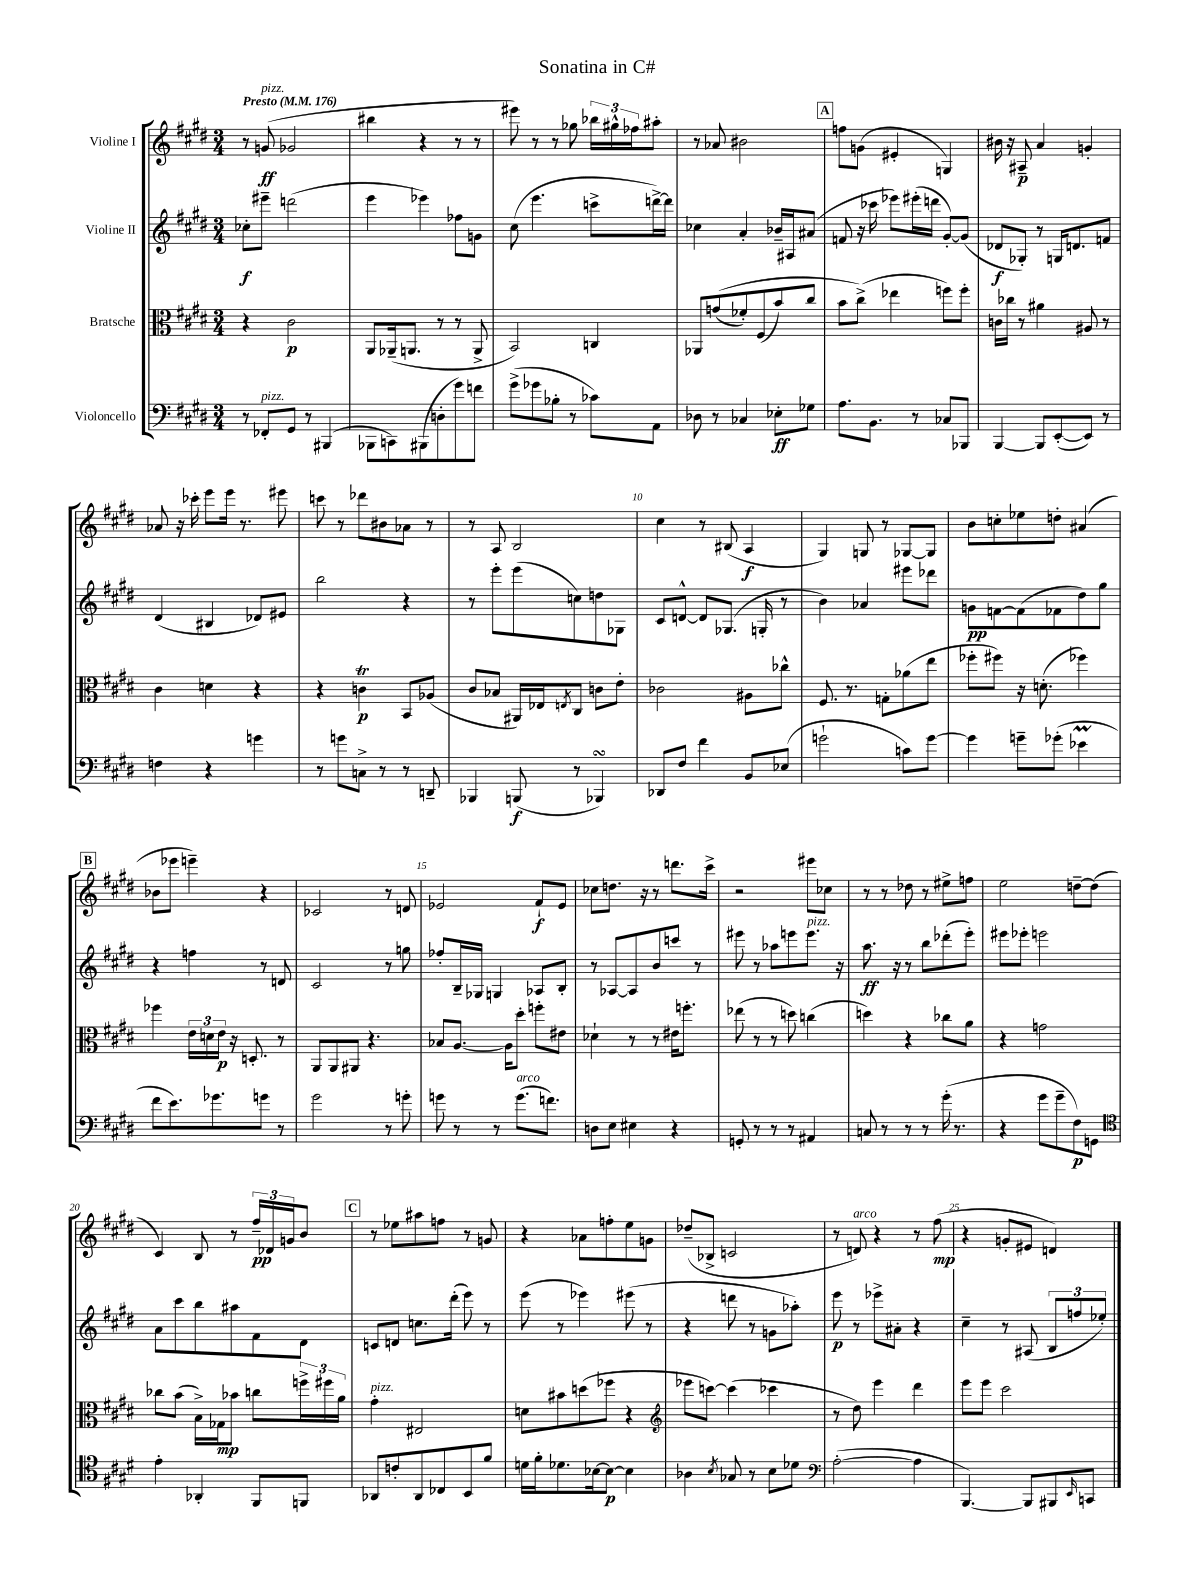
\header { title = "Sonatina in C#" }
<<
\new StaffGroup <<
\new Staff = "s0" \with { instrumentName = "Violine I" } {
    \clef treble \key e \major \numericTimeSignature \time 3/4 \tempo "Presto" 4 = 176
    r8 g'8\ff^\markup { \italic "pizz." }( ges'2 |
    bis''4 r4 r8 r8 |
    eis'''8) r8 r8 ges''8 \tuplet 3/2 { bes''16 gis''16-^ fes''16 } ais''8-. |
    r8 aes'8 bis'2 |
    \mark \markup { \box "A" } f''8 g'8( eis'4-. g4) |
    bis'16 r16 ais8--\p a'4 g'4-. |
    aes'8 r16 ces'''16-. e'''8 e'''16 r8. eis'''8 |
    c'''8 r8 des'''8 bis'8 aes'8 r8 |
    r8 a8 b2 |
    cis''4 r8 bis8( a4\f |
    gis4) g8 r8 ges8~ ges8 |
    b'8 c''8-. ees''8 d''8-. ais'4( |
    \mark \markup { \box "B" } bes'8 ees'''8 e'''4--) r4 |
    ces'2 r8 d'8 |
    ees'2 fis'8-!\f ees'8 |
    ces''8 d''8. r16 r8 d'''8. cis'''16-> |
    r2 eis'''8 ces''8 |
    r8 r8 des''8 r8 eis''8-> f''8 |
    e''2 d''8~-- d''8( |
    cis'4) b8 r8 \tuplet 3/2 { fis''16--\pp des'16 g'16 } b'8 |
    \mark \markup { \box "C" } r8 ees''8 ais''8 f''8 r8 g'8 |
    r4 aes'8 f''8-. e''8 g'8 |
    des''8--( bes8-> c'2 |
    r8 d'8^\markup { \italic "arco" }) r4 r8 fis''8\mp( |
    r4 g'8-. eis'8 d'4) \bar "|." |
}
\new Staff = "s1" \with { instrumentName = "Violine II" } {
    \clef treble \key e \major \numericTimeSignature \time 3/4
    ces''8-.\f eis'''8-- d'''2( |
    e'''4 ees'''4) fes''8 g'8 |
    cis''8( e'''4. c'''8-> d'''16~->) d'''16 |
    ces''4 a'4-. bes'16-- ais16 ais'8( |
    \mark \markup { \box "A" } f'8 r16 ces'''16 ees'''8) eis'''16-.( d'''16 gis'8~-.) gis'8( |
    des'8\f ges8-.) r8 g16 d'8. f'8 |
    dis'4( bis4 des'8) eis'8 |
    b''2 r4 |
    r8 e'''8-. e'''8( c''8) d''8 ges8 |
    cis'8 d'8~-^ d'8 ges8.( g16-. r8 |
    b'4) aes'4 eis'''8 des'''8 |
    g'8\pp f'8~ f'8( fes'8 dis''8) gis''8 |
    \mark \markup { \box "B" } r4 f''4 r8 d'8 |
    cis'2 r8 g''8 |
    fes''8-. b16-- ges16 g4 aes8 b8-. |
    r8 aes8~ aes8 b'8 c'''8 r8 |
    eis'''8 r8 aes''8 e'''8 e'''8.^\markup { \italic "pizz." } r16 |
    a''8.\ff r16 r8 b''8 des'''8-.( e'''8-.) |
    eis'''8 ees'''8-. e'''2 |
    a'8 cis'''8 b''8 ais''8 fis'8 dis'8 |
    \mark \markup { \box "C" } c'8 d'8 c''8. dis'''16-.( e'''8) r8 |
    e'''8( r8 ees'''4) eis'''8( r8 |
    r4 d'''8 r8 g'8 aes''8-.) |
    e'''8\p r8 ees'''8-> ais'8-. r4 |
    cis''4-- r8 ais8( \tuplet 3/2 { b8 f''8 ees''8-.) } \bar "|." |
}
\new Staff = "s2" \with { instrumentName = "Bratsche" } {
    \clef alto \key e \major \numericTimeSignature \time 3/4
    r4 cis'2\p |
    a,8 aes,16--( a,8. r8 r8 a,8-> |
    b,2) c4 |
    aes,8 g'8(\( fes'8-.) fis8( b'8) cis''8 |
    \mark \markup { \box "A" } b'8 cis''8->(\) ees''4 f''8) f''8-. |
    c'16 ces''16 r8 ais'4 ais8 r8 |
    cis'4 d'4 r4 |
    r4 c'4\trill\p b,8 aes8( |
    cis'8 bes8 ais,16) ees16 \acciaccatura { e8 } cis8 c'8 e'8-. |
    ces'2 ais8 ces''8-^ |
    fis8. r8. g8-. aes'8( e''8 |
    fes''8-. fis''8) r16 d'8.-.( fes''4) |
    \mark \markup { \box "B" } fes''4 \tuplet 3/2 { e'16 d'16 e'16\p } r16 d8.-. r8 |
    a,8 a,8 ais,8 r4. |
    bes8 a8.~ a16 dis''8-. f''8-. eis'8 |
    des'4-! r8 r8 eis'16 f''8.-. |
    ees''8( r8 r8 d''8) c''4( |
    d''4) r4 ces''8 a'8 |
    r4 g'2 |
    ces''8 b'8( b16->) ges16\mp bes'8 c''8 \tuplet 3/2 { f''16-> fis''16 a'16 } |
    \mark \markup { \box "C" } gis'4-.^\markup { \italic "pizz." } eis2 |
    d'8 bis'8 d''8( fes''8 r4 |
    \clef treble ees'''8 c'''8~) c'''4( ces'''4 |
    r8 dis''8) e'''4 dis'''4 |
    e'''8 e'''8 cis'''2 \bar "|." |
}
\new Staff = "s3" \with { instrumentName = "Violoncello" } {
    \clef bass \key e \major \numericTimeSignature \time 3/4
    r8 fes,8-.^\markup { \italic "pizz." } gis,8 r8 bis,,4( |
    bes,,8 c,8) bis,,8( d8-. gis'8) f'8 |
    gis'8->( ges'8 bes8-. r8 ces'8) a,8 |
    des8 r8 ces4 ees8-.\ff ges8 |
    \mark \markup { \box "A" } a8. b,8. r8 ces8 bes,,8 |
    b,,4~ b,,8 e,8~-.( e,8) r8 |
    f4 r4 g'4 |
    r8 g'8 c8-> r8 r8 d,8-- |
    bes,,4 b,,8\f( r8 bes,,4\turn) |
    des,8 fis8 fis'4 b,8 ees8( |
    g'2-! c'8) g'8~ |
    g'4 g'8-- ges'8-.( ees'4\prall |
    \mark \markup { \box "B" } fis'8 e'8.) ges'8. g'8 r8 |
    gis'2 r8 g'8-. |
    g'8 r8 r8 g'8.^\markup { \italic "arco" }( f'8.) |
    d8 e8 eis4 r4 |
    g,8-. r8 r8 r8 ais,4 |
    c8 r8 r8 r8 gis'16-.( r8. |
    r4 gis'8 gis'8-- fis8\p) g,8 |
    \clef tenor e'4-. aes,4-. fis,8 f,8 |
    \mark \markup { \box "C" } aes,8 c'8-. aes,8 ces8 b,8 fis'8 |
    d'16 fis'16-. des'8. bes16~ bes8~\p bes4 |
    aes4 \acciaccatura { b8 } ges8 r8 b8 des'8 |
    \clef bass a2~-.( a4 |
    b,,4.~) b,,8 bis,,8 \grace { e,16 } c,8 \bar "|." |
}
>>
>>
\layout { \context { \Score \override BarNumber.break-visibility = ##(#f #t #t) barNumberVisibility = #(every-nth-bar-number-visible 5) } }
